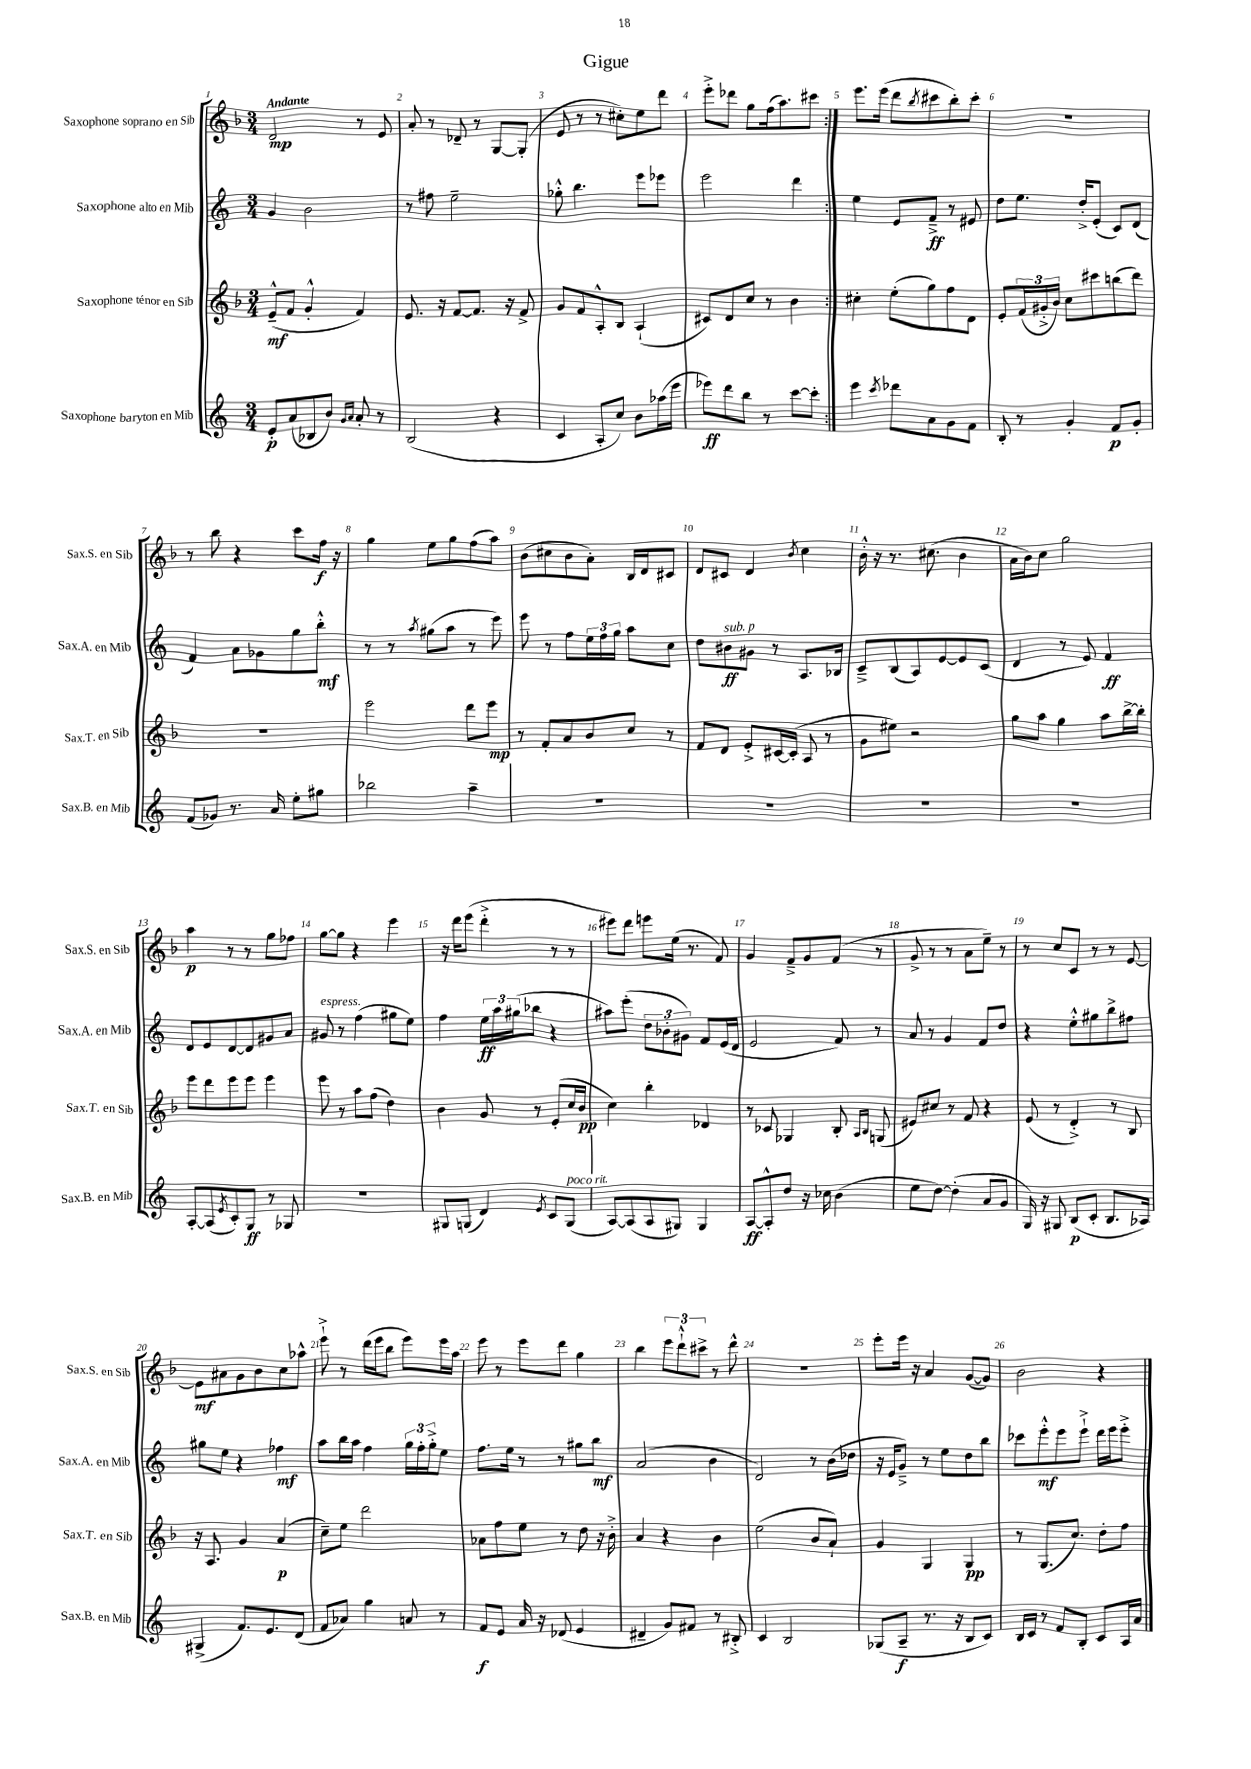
\header { title = "Gigue" }
<<
\new StaffGroup <<
\new Staff = "s0" \with { instrumentName = "Saxophone soprano en Sib" shortInstrumentName = "Sax.S. en Sib" } {
    \clef treble \key f \major \numericTimeSignature \time 3/4 \tempo "Andante"
    \repeat volta 2 { d'2\mp r8 e'8 |
    a'8-. r8 des'8-- r8 g8~ g8-.( |
    e'8 r8 r8 cis''8-.) e''8 d'''8 |
    e'''8-.-> des'''8 g''8 f''16( a''8.) cis'''8 | }
    e'''8. e'''16( d'''8 \acciaccatura { bes''8 } cis'''8 bes''8-.) cis'''8-. |
    R2. |
    r8 bes''8 r4 c'''8 f''16\f r16 |
    g''4 e''8 g''8 f''8( a''8) |
    bes'8( cis''8 bes'8 a'8-.) bes16 d'16 cis'8 |
    d'8 cis'8 d'4 \acciaccatura { bes'8 } c''4 |
    bes'16-.-^ r16 r8. cis''8.( bes'4 |
    a'16 bes'16) c''8 g''2 |
    a''4\p r8 r8 g''8 fes''8 |
    g''8~ g''8 r4 e'''4 |
    r16 d'''16 e'''8( d'''4-.-> r8 r8 |
    eis'''8) d'''8 e'''8 e''16( r8. f'8) |
    g'4 f'8---> g'8 f'8( r8 |
    g'8-> r8 r8 a'8 e''8--) r8 |
    r8 c''8 c'8 r8 r8 e'8~ |
    e'8\mf ais'8 g'8 bes'8 c''8 aes''8-^ |
    e'''8-!-> r8 d'''16( e'''16 bes''8 e'''8) e'''16 a''16 |
    e'''8 r8 e'''8 d'''8 g''4 |
    bes''4 \tuplet 3/2 { e'''8 d'''8-!-^ cis'''8-> } r8 d'''8-^ |
    R2. |
    e'''8-. e'''16 r16 a'4 g'8~( g'8) |
    bes'2 r4 \bar "|." |
}
\new Staff = "s1" \with { instrumentName = "Saxophone alto en Mib" shortInstrumentName = "Sax.A. en Mib" } {
    \clef treble \key c \major \numericTimeSignature \time 3/4
    \repeat volta 2 { g'4 b'2 |
    r8 fis''8 e''2-- |
    ges''8-.-^ b''4. e'''8 ees'''8 |
    e'''2 d'''4 | }
    e''4 e'8 f'8--->\ff r8 eis'8 |
    d''8 e''8. d''16-.-> e'8-.( c'8) d'8( |
    f'4) a'8 ges'8 g''8 b''8-.-^\mf |
    r8 r8 \acciaccatura { a''8 } gis''8( a''8 r8 e'''8) |
    e'''8 r8 f''8 \tuplet 3/2 { e''16 f''16 g''16 } a''8 c''8 |
    d''8 bis'8\ff^\markup { \italic "sub. p" } gis'8 r8 a8. bes16 |
    c'8---> b8( a8) e'8~ e'8 c'8( |
    d'4 r8 e'8) f'4\ff |
    d'8 e'8 d'8~ d'8 gis'8 a'8 |
    gis'8^\markup { \italic "espress." } r8 f''4( gis''8 e''8) |
    f''4 \tuplet 3/2 { e''16\ff a''16 gis''16( } bes''8 r4 |
    ais''8) e'''8-.( \tuplet 3/2 { d''8 bes'8-. gis'8) } f'8 e'16( d'16 |
    e'2 f'8) r8 |
    a'8 r8 g'4 f'8 d''8 |
    r4 e''8-.-^ gis''8 b''8-> fis''8 |
    gis''8 e''8 r4 fes''4\mf |
    a''8 b''16 a''16 f''4 \tuplet 3/2 { g''16 f''16-. g''16-.-> } e''8 |
    f''8. e''16 r8 r8 gis''8 b''8\mf |
    a'2( b'4 |
    d'2) r8 b'16( des''16 |
    r16 e'16 g'8--->) r8 e''8 d''8 b''8 |
    ces'''8 e'''8-.-^\mf e'''8 e'''8-!-> d'''16 e'''16 e'''8-.-> \bar "|." |
}
\new Staff = "s2" \with { instrumentName = "Saxophone ténor en Sib" shortInstrumentName = "Sax.T. en Sib" } {
    \clef treble \key f \major \numericTimeSignature \time 3/4
    \repeat volta 2 { e'8---^\mf( f'8 g'4-.-^ f'4) |
    e'8. r16 f'8~ f'8. r16 f'8-> |
    g'8 f'8 a8-.-^ bes8 a4-!( |
    cis'8) d'8 c''8 r8 bes'4 | }
    cis''4-. e''8-.( g''8) f''8 d'8 |
    e'8-. \tuplet 3/2 { f'16( gis'16-.-> bes'16) } c''8 cis'''8 b''8( d'''8) |
    R2. |
    e'''2 d'''8 e'''8\mp |
    r8 f'8-. a'8 bes'8 c''8 r8 |
    f'8 d'8 e'8-.-> cis'16~ cis'16-.( a8 r8 |
    g'8 eis''8) r2 |
    g''8 a''8 g''4 a''8 bes''16~-> bes''16-. |
    e'''8 d'''8 e'''8 e'''8 e'''4 |
    e'''8 r8 a''8 f''8( d''4) |
    bes'4 g'8 r8 e'8-.( c''16 bes'16\pp |
    c''4) bes''4-. des'4 |
    r8 ces'8 ges4 bes8-. \grace { a16 bes16 } g8( |
    eis'8) cis''8 r8 f'8 r4 |
    e'8( r8 d'4-.->) r8 bes8 |
    r16 a8. g'4 a'4\p( |
    c''8--) e''8 d'''2 |
    aes'8 f''8 e''8 r8 d''8 r16 bes'16-.-> |
    a'4 r4 bes'4 |
    e''2( bes'8 a'8-!) |
    g'4 g4 g4\pp |
    r8 g8.( c''8.) d''8-. f''8 \bar "|." |
}
\new Staff = "s3" \with { instrumentName = "Saxophone baryton en Mib" shortInstrumentName = "Sax.B. en Mib" } {
    \clef treble \key c \major \numericTimeSignature \time 3/4
    \repeat volta 2 { e'8-.\p a'8( bes8 b'8) \grace { g'16 a'16 } a'8-. r8 |
    b2( r4 |
    c'4 a8-. c''8) b'8 aes''16( e'''16 |
    ees'''8\ff) d'''8 b''8 r8 c'''8~ c'''8-. | }
    e'''4 \acciaccatura { c'''8 } des'''8 a'8 g'8 f'8 |
    b8-. r8 g'4-. f'8\p g'8-. |
    f'8( ges'8) r8. a'16 e''8-. gis''8 |
    bes''2 a''4-- |
    R2. |
    R2. |
    R2. |
    R2. |
    a8~-. a8( \acciaccatura { e'8 } c'8-.) g8\ff r8 ges8 |
    R2. |
    gis8 g8( d'4) \acciaccatura { e'8 } c'8 g8^\markup { \italic "poco rit." }( |
    a8~) a8( a8 gis8) gis4 |
    a8~\ff a8-.-^ d''8 r16 ces''16 b'4( |
    e''8 d''8~) d''4-.( a'8 g'8 |
    g16) r16 gis8 b8\p( c'8-. b8. aes16) |
    gis4->( f'8.) e'8. d'8( |
    f'8 aes'8) g''4 a'8 r8 |
    f'8\f e'8 a'16 r16 des'8( e'4 |
    dis'4-- g'8) fis'8 r8 bis8-.-> |
    c'4 b2 |
    ges8( a8--\f r8. r16 b8 c'8) |
    b16 c'16 r8 f'8 b8-. c'8 a16 a'16 \bar "|." |
}
>>
>>
\layout { \context { \Score \override BarNumber.break-visibility = ##(#f #t #t) barNumberVisibility = #all-bar-numbers-visible } }
